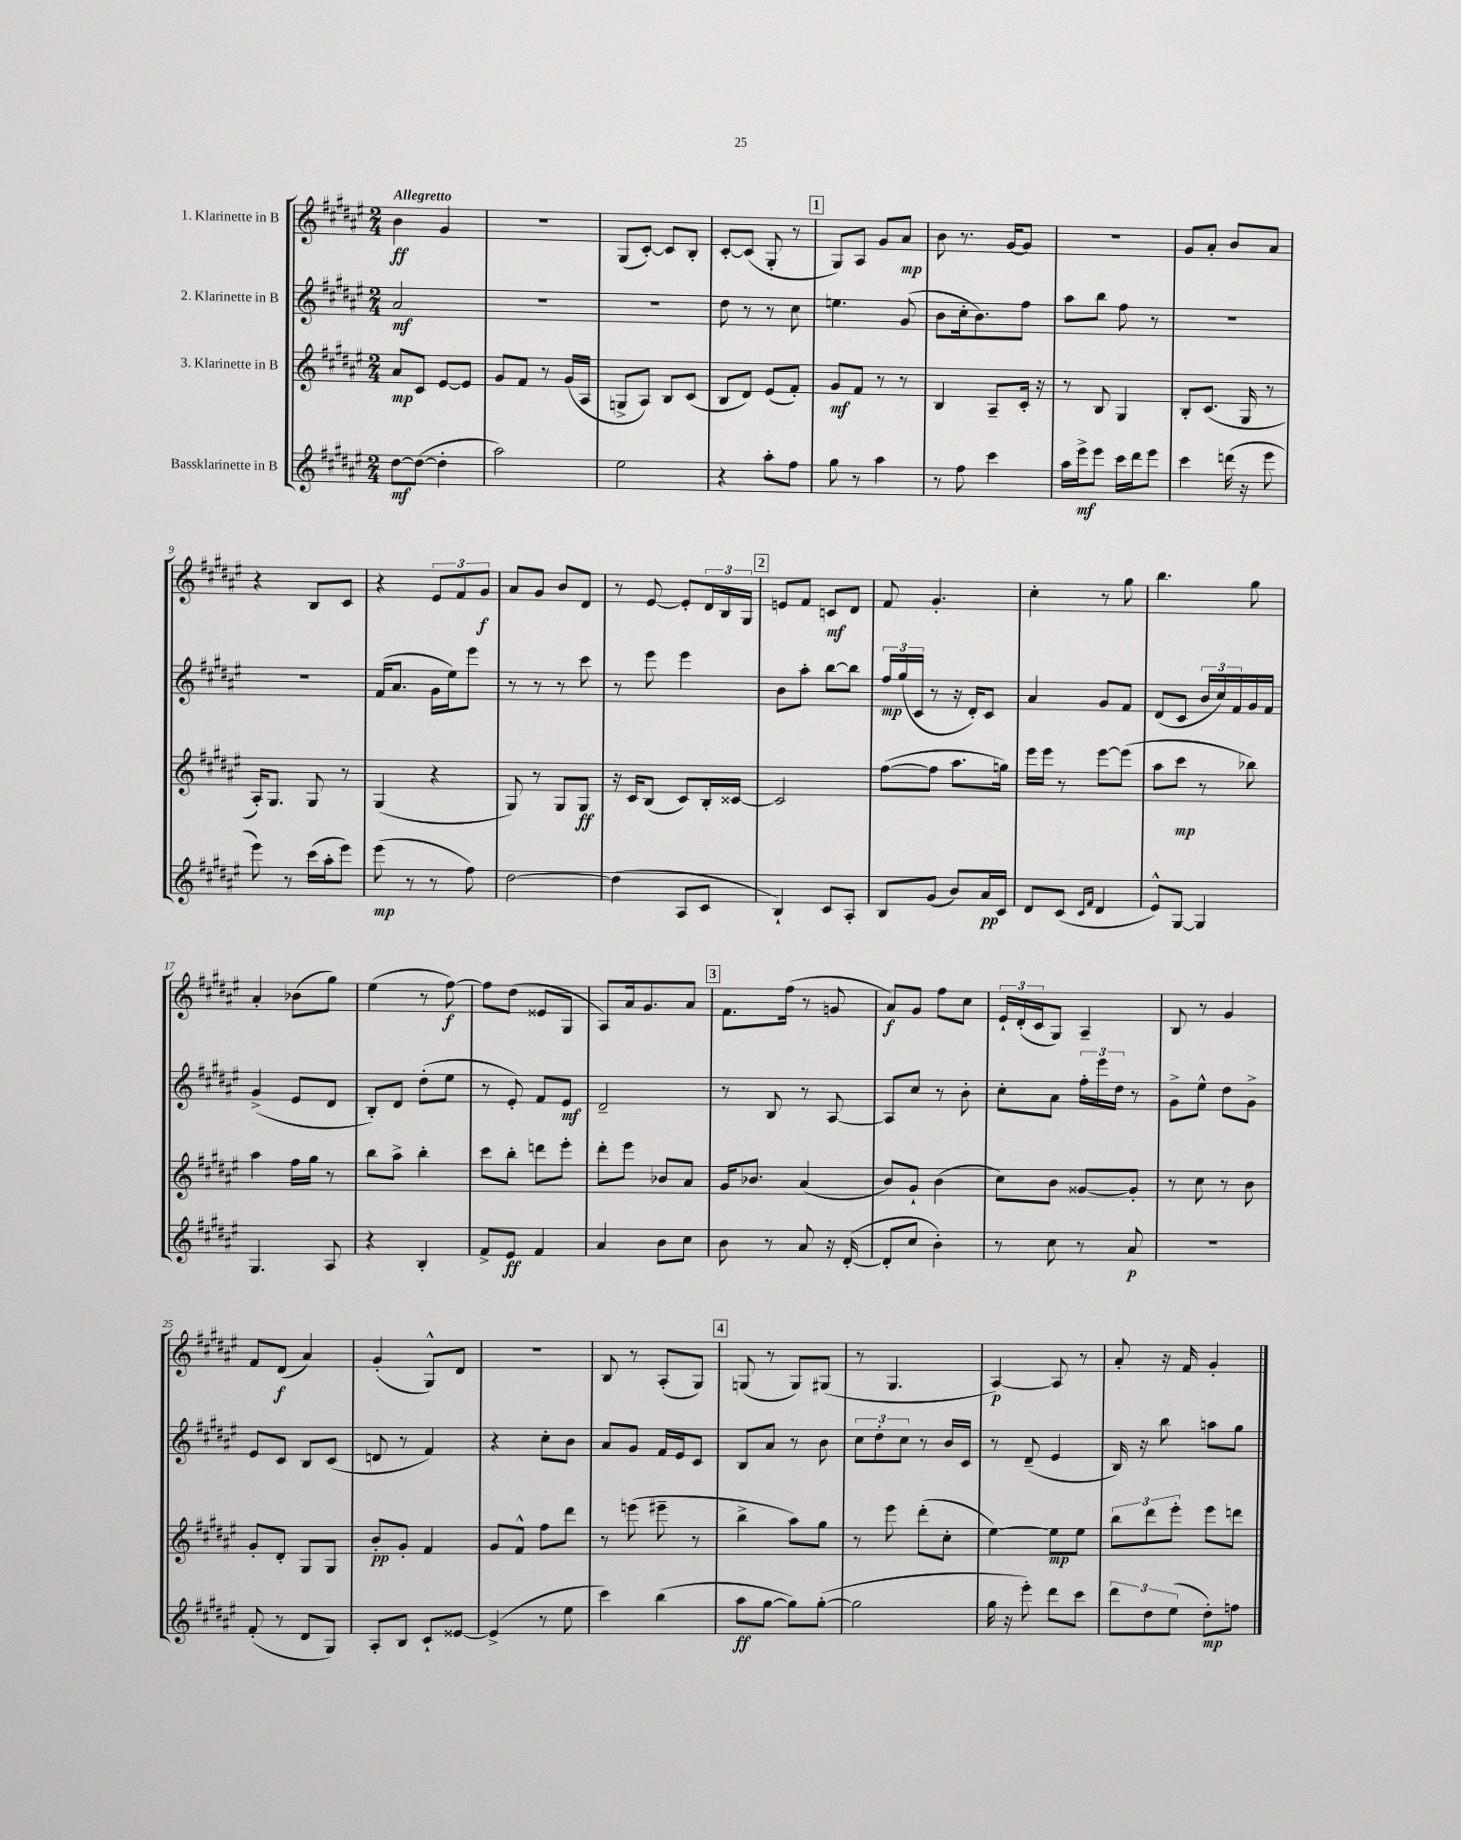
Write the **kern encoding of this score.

**kern	**kern	**kern	**kern
*staff4	*staff3	*staff2	*staff1
*clefG2	*clefG2	*clefG2	*clefG2
*k[f#c#g#d#a#e#]	*k[f#c#g#d#a#e#]	*k[f#c#g#d#a#e#]	*k[f#c#g#d#a#e#]
*M2/4	*M2/4	*M2/4	*M2/4
[8dd#\L	8a#/L	2a#/	4b\
(8dd#\_J	8c#/J	.	.
4dd#'\]	[8e#/L	.	4g#/
.	8e#/]J	.	.
=	=	=	=
2aa#\)	8g#/L	2r	2r
.	8f#/J	.	.
.	8r	.	.
.	(16g#/LL	.	.
.	16A#/JJ	.	.
=	=	=	=
2ee#\	8G^/L	2r	(8G#/L
.	8A#/J)	.	[8c#'/J)
.	8B/L	.	8c#/]L
.	(8c#/J	.	8B'/J
=	=	=	=
4r	8B/L	8dd#\	[8c#'/L
.	8d#/J)	8r	(8c#/]J
8aa#'\L	(8e#/L	8r	8G#'/
8ff#\J	8f#'/J)	8cc#\	8r
=	=	=	=
8gg#\	8g#/L	4.ee\	8G#/L)
8r	8f#/J	.	8A#/J
4aa#\	8r	.	8g#/L
.	8r	(8g#/	8a#/J
=	=	=	=
8r	4B/	8b\L	8b\
8ff#\	.	16cc#'\k	8.r
.	.	8.b\)	.
4ccc#\	8A#~/L	.	.
.	.	.	[16g#/LK
.	16c#'/Jk	8ff#\J	8g#/]J
.	16r	.	.
=	=	=	=
16aa#\LL	8r	8aa#\L	2r
16eee#^\J	.	.	.
8eee#\J	8B/	8bb\J	.
16ccc#\LL	4G#/	8ff#\	.
16ddd#\J	.	.	.
8eee#\J	.	8r	.
=	=	=	=
4ccc#\	8B'/L	2r	8g#/L
.	(8.c#/J	.	8a#'/J
(16ddd\	.	.	8b/L
16r	16G#/	.	.
8eee#\	8r	.	8a#/J
=	=	=	=
8eee#\)	16A#'/LK)	2r	4r
.	8.G#/J	.	.
8r	.	.	.
(16ccc#\LL	8G#/	.	8B/L
16aa#'\J	.	.	.
8eee#\J)	8r	.	8c#/J
=	=	=	=
(8eee#\	(4G#/	(16f#/LK	4r
.	.	8.a#/J	.
8r	.	.	.
8r	4r	16g#\LL	12e#/L
.	.	16ee#\J)	.
.	.	.	12f#/
8ff#\)	.	8eee#\J	.
.	.	.	12g#/J
=	=	=	=
[2dd#\	8G#/)	8r	8a#/L
.	8r	8r	8g#/J
.	8G#/L	8r	8b/L
.	8G#/J	8ccc#\	8d#/J
=	=	=	=
(4dd#\]	16r	8r	8r
.	16c#/LK	.	.
.	(8B/J	8eee#\	[8e#/
8A#/L	8c#/L)	4eee#\	8e#'/]L
8c#/J	16B'/L	.	24d#/L
.	.	.	24B/
.	[16c##/JJ	.	.
.	.	.	24G#/JJ
=	=	=	=
4B`/)	2c##/]	8b\L	8e/L
.	.	8aa#'\J	8f#/J
8c#/L	.	[8bb\L	8c/L
8A#'/J	.	8bb\]J	8d#/J
=	=	=	=
8B/L	([8ff#\L	24ff#/LL	8f#/
.	.	(24gg#/	.
.	.	24c#/JJ	.
(8g#/J	8ff#\]J	8r	4.g#'/
8b/L)	8.aa#\L	16r	.
.	.	16d#'/LK)	.
16a#/L	.	8c#/J	.
16c#/JJ	16gg\Jk)	.	.
=	=	=	=
8d#/L	16eee#\LL	4a#/	4cc#'\
.	16eee#\JJ	.	.
(8c#/J	8r	.	.
16qqc#/LL	.	.	.
16qqf#/JJ	.	.	.
4d#/	[8eee#\L	8g#/L	8r
.	(8eee#\]J	8f#/J	8gg#\
=	=	=	=
8e#^^/L)	8aa#\L	(8d#/L	4.bb\
[8G#/J	8ccc#\J	8c#/J	.
4G#/]	8r	24b/LL	.
.	.	24cc#/)	.
.	.	24f#/	.
.	8bb-\)	16g#/	8gg#\
.	.	16f#/JJ	.
=	=	=	=
4.G#/	4aa#\	(4g#^/	4a#'/
.	16ff#\LL	8e#/L	(8b-\L
.	16gg#\JJ	.	.
8A#/	8r	8d#/J	8gg#\J)
=	=	=	=
4r	8bb\L	8B'/L)	(4ee#\
.	8aa#^\J	8d#/J	.
4B'/	4bb'\	(8dd#'\L	8r
.	.	8ee#\J	[8ff#\)
=	=	=	=
8f#^/L	8ccc#\L	8r	8ff#\]L
8e#/J	8bb'\J	8e#'/)	(8dd#\J
4f#/	8ddd\L	8f#/L	8e##/L
.	8eee#'\J	8e#/J	8G#/J
=	=	=	=
4a#/	8ddd#'\L	2d#~/	8A#/L)
.	8eee#\J	.	16a#/k
.	.	.	8.g#/
8b\L	8b-/L	.	.
8cc#\J	8a#/J	.	8a#/J
=	=	=	=
8b\	16g#/LK	8r	8.f#\L
.	8.b-/J	.	.
8r	.	8B/	.
.	.	.	(16ff#\Jk
8a#/	(4a#/	8r	8r
16r	.	[8A#/	8g/
([16d#'/	.	.	.
=	=	=	=
8d#'/]L	8b/L)	8A#/]L	8a#/L)
8cc#/J	8g#`/J	8cc#/J	8g#/J
4b'\)	(4b\	8r	8ff#\L
.	.	8b'\	8cc#\J
=	=	=	=
8r	8cc#\L)	8cc#'\L	24e#`/LL
.	.	.	(24d#'/
.	.	.	24c#/J
8cc#\	8b\J	8a#\J	8G#/J)
8r	[8g##/L	24ff#'\LL	4A#~/
.	.	24eee#\	.
.	.	24dd#\JJ	.
8a#/	8g##'/]J	8r	.
=	=	=	=
2r	8r	8g#^\L	8B/
.	8cc#\	8ee#^^\J	8r
.	8r	8dd#\L	4g#/
.	8b\	8g#^\J	.
=	=	=	=
(8f#'/	8g#'/L	8e#/L	8f#/L
8r	8d#'/J	8c#/J	(8d#/J
8d#/L	8G#/L	8B/L	4a#/)
8G#/J)	8G#/J	(8c#/J	.
=	=	=	=
8A#'/L	8b'/L	8d/	(4g#'/
8B/J	8g#'/J	8r	.
8c#`/L	4f#/	4f#/)	8G#^^/L)
[8e##/J	.	.	8d#/J
=	=	=	=
(4e##^/]	8g#/L	4r	2r
.	8f#^^/J	.	.
8r	8ff#\L	8cc#'\L	.
8ee#\	8ddd#\J	8b\J	.
=	=	=	=
4ccc#\)	8r	8a#/L	8B/
.	(8eee\	8g#/J	8r
(4bb\	8eee#~\	16f#/LL	(8A#'/L
.	.	16e#/J	.
.	8r	8c#/J	8G#/J)
=	=	=	=
8aa#\L	4bb^\	8B/L	(8G/
[8gg#\J	.	8a#/J	8r
8gg#\]L)	8aa#\L)	8r	8G/L)
([8gg#'\J	8gg#\J	8b\	(8G#/J
=	=	=	=
2gg#\]	8r	12cc#\L	8r
.	.	12dd#'\	.
.	8eee#\	.	4.G#/
.	.	12cc#\J	.
.	(8ddd#'\L	8r	.
.	8cc#'\J	16b/LL	.
.	.	16c#/JJ	.
=	=	=	=
16gg#\	[4ee#\)	8r	[4A#/)
16r	.	.	.
8eee#'\)	.	(8d#~/	.
8ddd#\L	8ee#\]L	4e#/	8A#/]
8ccc#\J	8ee#\J	.	8r
=	=	=	=
12ddd#\L	12bb\L	16B/)	8a#'/
.	.	16r	.
12dd#\	12ddd#\	.	.
.	.	8bb\	16r
(12ee#\J	12eee#'\J	.	.
.	.	.	16f#/
8dd#'\L)	8eee#\L	8aa\L	4g#'/
8ff\J	8ddd\J	8gg#\J	.
==	==	==	==
*-	*-	*-	*-
